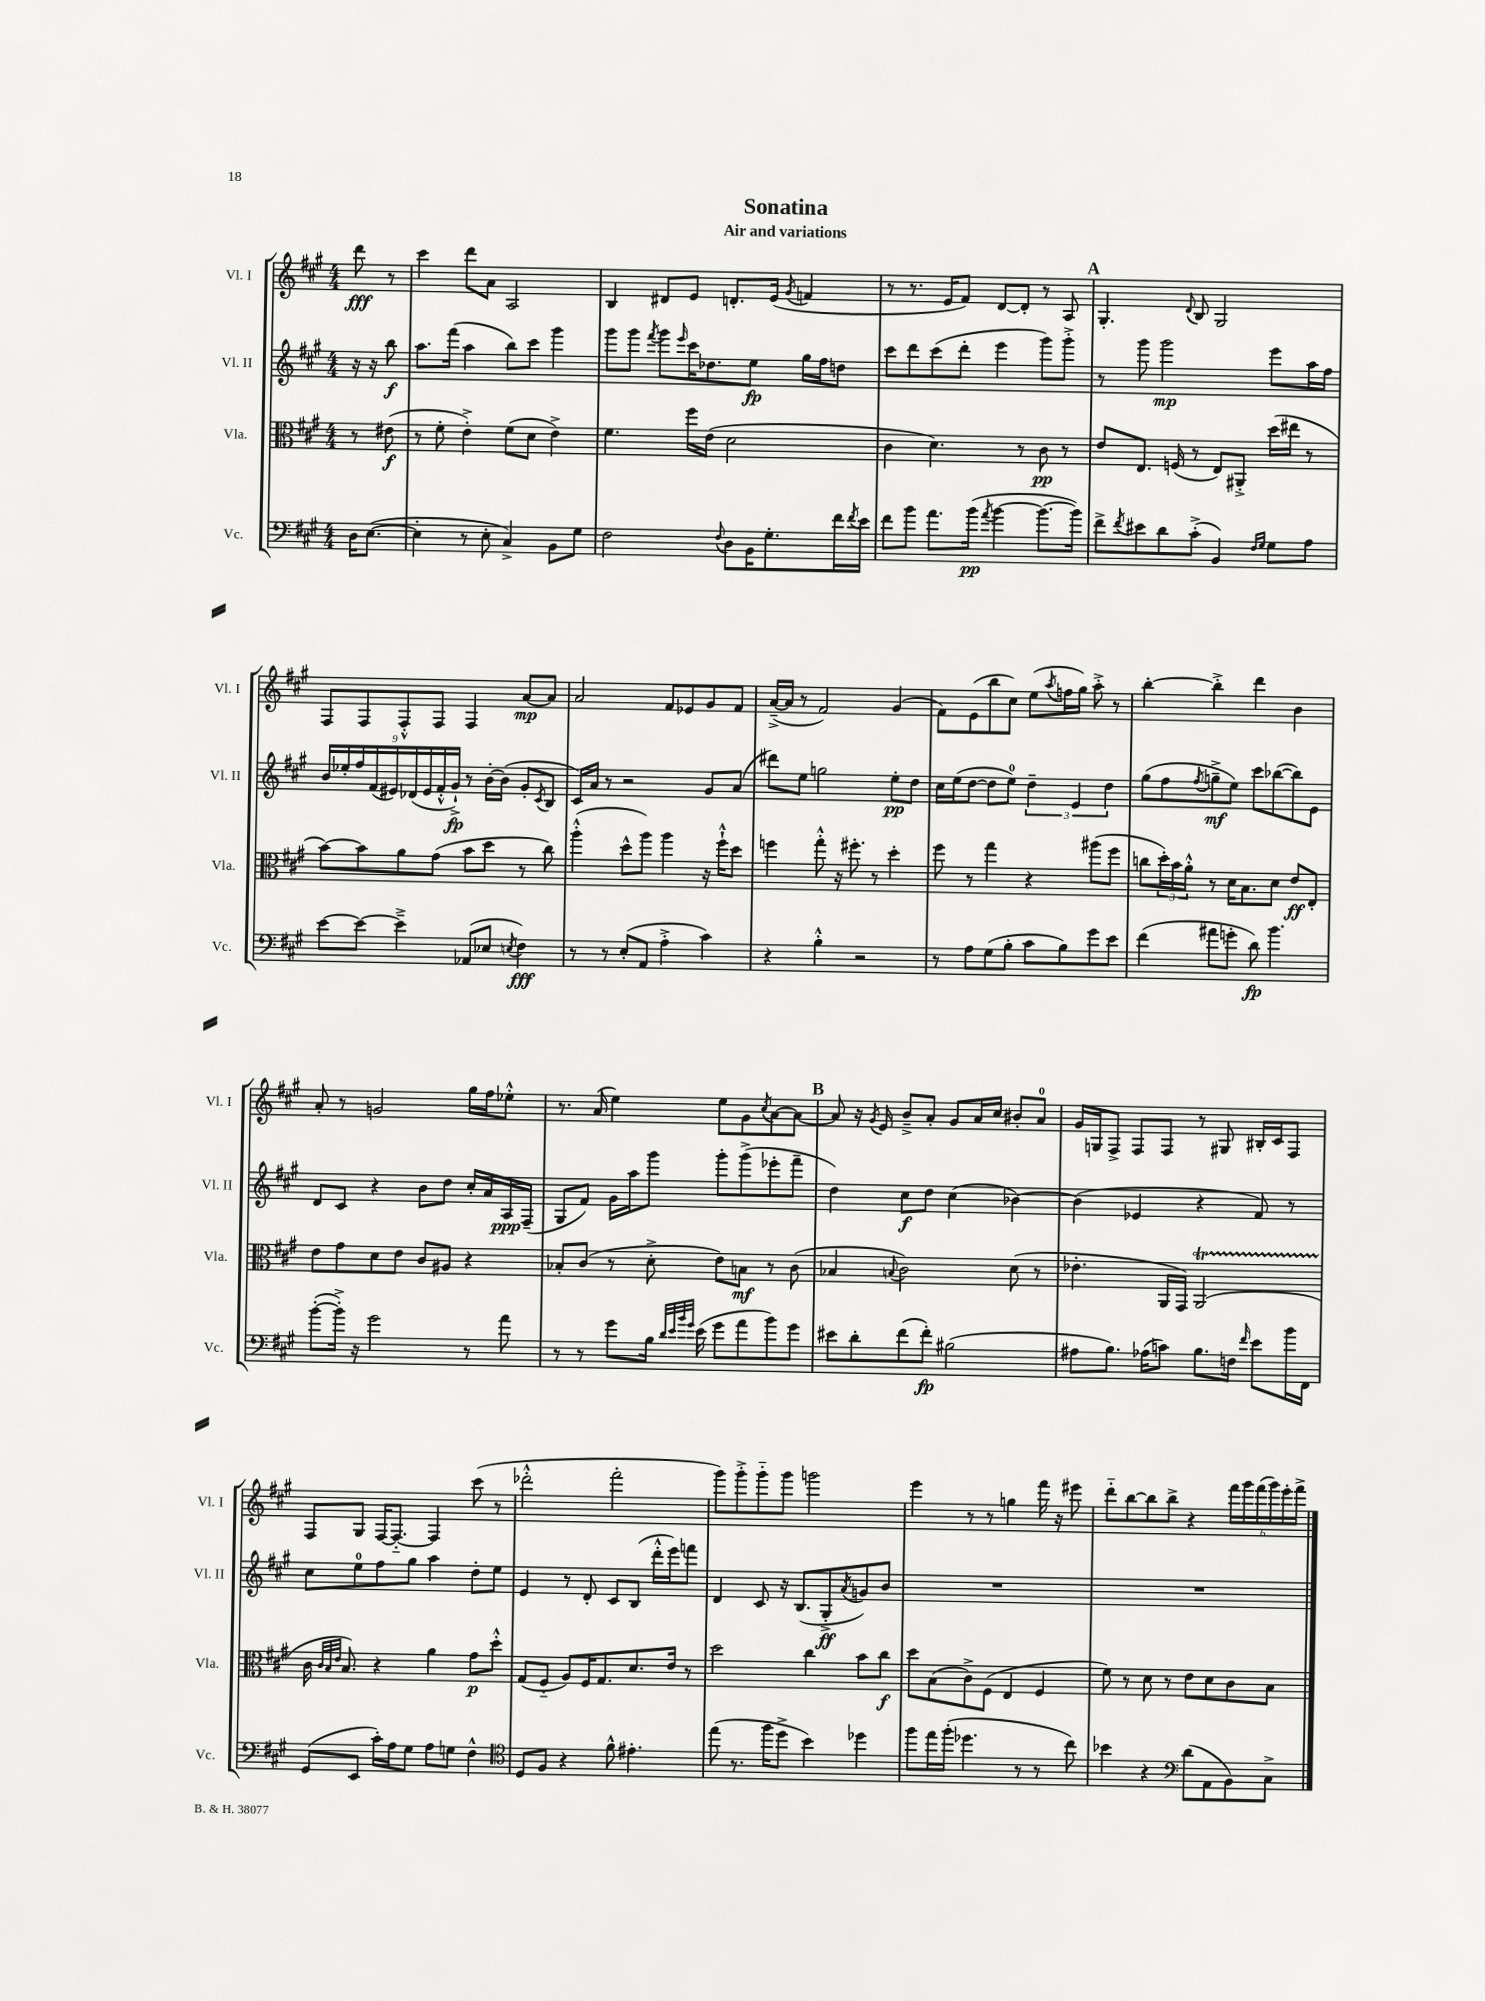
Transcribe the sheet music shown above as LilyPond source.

\header { title = "Sonatina" subtitle = "Air and variations" }
<<
\new StaffGroup <<
\new Staff = "s0" \with { instrumentName = "Vl. I" shortInstrumentName = "Vl. I" } {
    \clef treble \key a \major \numericTimeSignature \time 4/4 \partial 4
    d'''8\fff r8 |
    cis'''4 d'''8 a'8 a2 |
    b4 dis'8 e'8 d'8.-. e'16( \acciaccatura { gis'8 } f'4 |
    r8 r8. e'16 fis'8) d'8~ d'8-. r8 a8 |
    \mark \markup { \bold "A" } gis4.-. \appoggiatura { d'8 } b8 gis2 |
    fis8 fis8 fis8-.-^ fis8 fis4 a'8~\mp a'8 |
    a'2 fis'8 ees'8 gis'8 fis'8 |
    a'16~--->( a'16 r8 fis'2) gis'4( |
    fis'8) e'8( b''8 cis''8) e''8( \acciaccatura { a''8 } f''16 gis''16) a''8-.-> r8 |
    b''4~-. b''4-.-> d'''4 b'4 |
    a'8-. r8 g'2 gis''16 fis''16 ees''8-.-^ |
    r8. a'16( e''4) e''8 gis'8 \acciaccatura { cis''8 } a'8~ a'8~ |
    \mark \markup { \bold "B" } a'8 r16 \acciaccatura { gis'8 } e'16 b'8---> a'8-. gis'8 a'16 cis''16 bis'8-. a'8-0 |
    gis'16 g16 fis8-> fis8 fis8 r8 gis8 bis16-. cis'16 fis8 |
    fis8 gis8 fis16~ fis8.~-_ fis4 cis'''8( r8 |
    des'''2-.-^ fis'''2-. |
    gis'''8) gis'''8-.-> gis'''8-_ gis'''8 g'''2 |
    e'''4 r8 r8 g''4 fis'''16 r16 eis'''8 |
    d'''8-_ b''8~ b''8 b''8-> r4 \tuplet 6/4 { fis'''16 gis'''16 fis'''16( gis'''16) e'''16-. fis'''16-> } \bar "|." |
}
\new Staff = "s1" \with { instrumentName = "Vl. II" shortInstrumentName = "Vl. II" } {
    \clef treble \key a \major \numericTimeSignature \time 4/4 \partial 4
    r16 r16 b''8\f |
    a''8. fis'''16( a''4 b''8) cis'''8 gis'''4 |
    gis'''8 gis'''8 \acciaccatura { fis'''8 } gis'''8 \grace { e'''16 } cis'''16 des''8. e''8\fp gis''16 fis''16 d''8 |
    cis'''8 d'''8 cis'''8( d'''8-. e'''4 gis'''8) gis'''8-.-> |
    \mark \markup { \bold "A" } r8 gis'''8 gis'''2\mp e'''8 a''16 fis''16 |
    \tuplet 9/8 { b'16 ees''16-. fis''16 fis'16( eis'16) des'16( eis'16 fis'16-.-^ gis'16-!->\fp) } r8 b'16~-. b'16( gis'8-. \acciaccatura { cis'8 } b8 |
    cis'16) a'16 r8 r2 gis'8 a'8( |
    dis'''8) e''8 g''2 e''8-.\pp d''8 |
    cis''16 e''16( d''8~ d''8 e''8-0) \tuplet 3/2 { d''4-- e'4 d''4 } |
    gis''8( fis''8 \acciaccatura { fis''8 } g''8--->\mf e''8) cis'''8 bes''8~( bes''8) e'8 |
    d'8 cis'8 r4 b'8 d''8 cis''16-. a'16 a16\ppp fis16--( |
    gis8 fis'8) gis'16 a''16 gis'''8 gis'''8-. gis'''8->( ees'''8-. fis'''8-- |
    \mark \markup { \bold "B" } d''4) cis''8\f d''8 cis''4( bes'4~) |
    bes'4( ees'4 r4 fis'8) r8 |
    cis''8 e''8-0 fis''8 gis''8 a''4 d''8-. e''8 |
    e'4 r8 d'8-. cis'8 b8( d'''16-.-^ e'''16) f'''8 |
    d'4 cis'8 r16 b8.( gis8-.->\ff \acciaccatura { a'8 } g'8) b'8 |
    R1 |
    R1 \bar "|." |
}
\new Staff = "s2" \with { instrumentName = "Vla." shortInstrumentName = "Vla." } {
    \clef alto \key a \major \numericTimeSignature \time 4/4 \partial 4
    r8 eis'8\f( |
    r8 fis'8-. e'4-.->) fis'8( d'8 e'4->) |
    fis'4. fis''16 e'16( d'2 |
    cis'4 d'4.) r8 cis'8\pp r8 |
    \mark \markup { \bold "A" } e'8 e8. f16( r8 e8) ais,8-.-> d''16( eis''16 r8 |
    b'8~) b'8 a'8 gis'8( b'8 d''8 r8 cis''8) |
    a''4-.-^( d''8-^ a''8) a''4 r16 fis''16-!-^ d''8 |
    f''4 gis''8-.-^ r16 fis''8.-. r8 d''4-. |
    fis''8 r8 gis''4 r4 ais''8( fis''8 |
    c''8 \tuplet 3/2 { d''16-.) b'16 a'16-.-^ } r8 d'16 b8. d'8 e'8\ff e8-. |
    e'8 gis'8 d'8 e'8 cis'8 ais8 r4 |
    bes8-. cis'8( r8 d'8-.-> e'8) b8\mf r8 cis'8( |
    \mark \markup { \bold "B" } bes4 \appoggiatura { b8 } cis'2) d'8( r8 |
    ees'4.-. a,16 gis,16) a,2\startTrillSpan( |
    cis'16\stopTrillSpan \grace { cis'32 b32 e'32 } b8.) r4 a'4 gis'8\p d''8-.-^ |
    gis8( fis8-_ a8) fis16 gis8. d'8. e'16 r8 |
    d''2 cis''4 b'8 cis''8\f |
    d''8 b8( cis'8->) fis8( e4 fis4 |
    fis'8) r8 d'8 r8 e'8 d'8 cis'8 b8 \bar "|." |
}
\new Staff = "s3" \with { instrumentName = "Vc." shortInstrumentName = "Vc." } {
    \clef bass \key a \major \numericTimeSignature \time 4/4 \partial 4
    d16 e8.~( |
    e4-. r8 e8-. cis4->) b,8 gis8 |
    fis2 \appoggiatura { fis8 } d8 b,16 gis8.-. fis'16 \acciaccatura { fis'8 } e'16 |
    fis'8 b'8 a'8. b'16\pp( \acciaccatura { a'8 } b'4~ b'8.~ b'16) |
    \mark \markup { \bold "A" } fis'8-> \acciaccatura { fis'8 } eis'8 d'8 cis'8-.->( b,4) \grace { fis16 gis16 } gis8 a8 |
    e'8~ e'8~ e'4---> aes,8( ees8 \acciaccatura { e8 } fis4\fff) |
    r8 r8 e8-.( a,8 a4-.-> cis'4) |
    r4 b4-.-^ r2 |
    r8 a8 gis8( b8-. cis'8 b8) gis'8 e'8 |
    fis'4( ais'8 g'8-. d'8\fp) b'4. |
    b'8~-.( b'16-.->) r16 gis'2 r8 a'8 |
    r8 r8 gis'8 b16 \grace { d'32 e'32 b'32 gis'32 } e'16( gis'8 a'8 b'8) gis'8 |
    \mark \markup { \bold "B" } eis'8 d'8-. fis'8( fis'8-.\fp) bis2( |
    ais8 b8.) aes16( c'8) b8. f16 \grace { fis'16 } e'8 b'16 fis,16 |
    gis,8( e,8 cis'16-.) a16 gis8 a8 g8 fis4-^ |
    \clef tenor d8 fis8 r4 fis'8-^ eis'4.-. |
    e''8( r8. fis''16 d''8-> b'4) des''4 |
    fis''8 e''16 fis''16-.( des''4. r8 r8 cis''8) |
    bes'4 r4 \clef bass d'8( a,8 b,8) cis8-> \bar "|." |
}
>>
>>
\layout { \context { \Score \remove "Bar_number_engraver" } }
